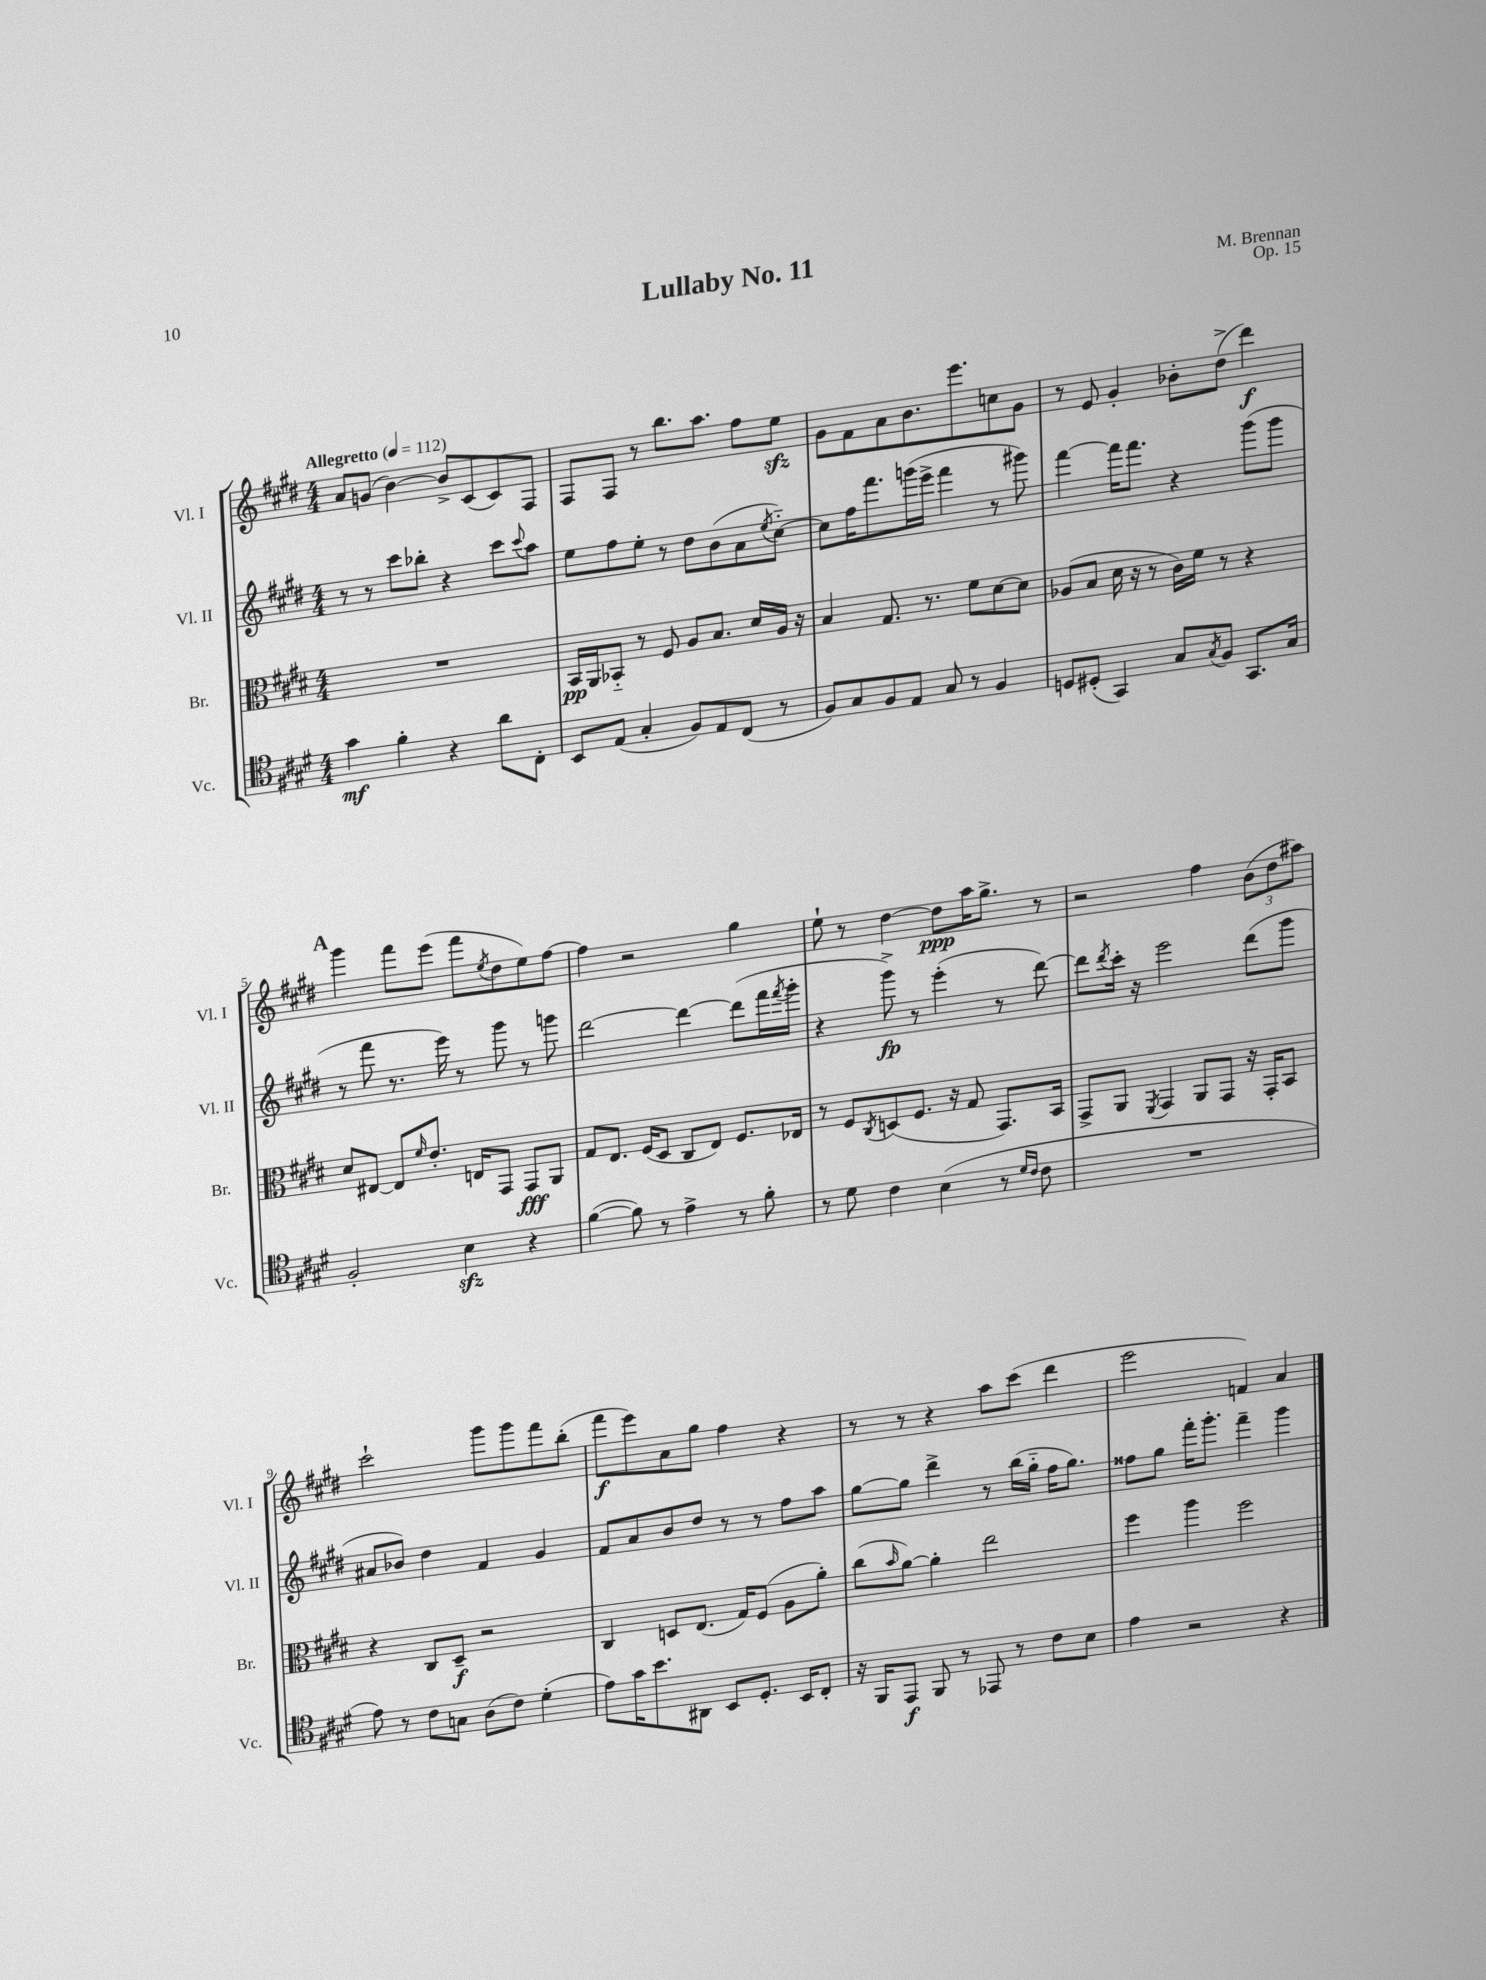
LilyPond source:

\header { title = "Lullaby No. 11" composer = "M. Brennan" opus = "Op. 15" }
<<
\new StaffGroup <<
\new Staff = "s0" \with { instrumentName = "Vl. I" shortInstrumentName = "Vl. I" } {
    \clef treble \key e \major \numericTimeSignature \time 4/4 \tempo "Allegretto" 4 = 112
    a'8 g'8( b'4~) b'8-> cis'8( cis'8) fis8 |
    fis8 fis8 r8 b''8. a''8. fis''8 e''8\sfz |
    gis'8 fis'8 a'8 b'8. e'''8. c''8 gis'8 |
    r8 e'8 gis'4-. bes'8-. dis''8->( dis'''4\f) |
    \mark \markup { \bold "A" } gis'''4 fis'''8 e'''8( fis'''8 \acciaccatura { e''8 } dis''8 e''8) fis''8~ |
    fis''4 r2 gis''4 |
    e''8-! r8 dis''4~ dis''8\ppp a''16 gis''8.-> r8 |
    r2 fis''4 \tuplet 3/2 { b'8( dis''8 ais''8) } |
    cis'''2-! gis'''8 gis'''8 fis'''8 b''8-.( |
    fis'''8\f e'''8) a'8 gis''8 fis''4 r4 |
    r8 r8 r4 a''8 cis'''8( dis'''4 |
    e'''2 f'4) a'4 \bar "|." |
}
\new Staff = "s1" \with { instrumentName = "Vl. II" shortInstrumentName = "Vl. II" } {
    \clef treble \key e \major \numericTimeSignature \time 4/4
    r8 r8 cis'''8 bes''8-. r4 cis'''8 \appoggiatura { cis'''8 } a''8 |
    e''8 fis''8 e''8-. r8 dis''8 b'8( a'8 \acciaccatura { e''8 } cis''8~-_) |
    cis''8 fis''16 fis'''8. g'''16( e'''16-> fis'''4 r8 gis'''8) |
    fis'''4~ fis'''16 fis'''8. r4 gis'''8( gis'''8 |
    \mark \markup { \bold "A" } r8 fis'''8 r8. e'''16) r8 gis'''8 r8 g'''8 |
    dis'''2~ dis'''4~ dis'''8( fis'''16 \acciaccatura { fis'''8 } gis'''16-. |
    r4 gis'''8->\fp) r8 e'''4-.( r8 dis'''8~) |
    dis'''8 \acciaccatura { dis'''8 } cis'''16-. r16 e'''2 dis'''8( gis'''8 |
    ais'8 bes'8) dis''4 fis'4 gis'4 |
    fis'8 a'8 b'8 dis''8 r8 r8 fis''8 a''8 |
    gis''8~ gis''8 dis'''4-> r8 b''16( gis''16-_ fis''16 gis''8.) |
    fisis''8 gis''8 fis'''16-. gis'''8.-. fis'''4-- gis'''4 \bar "|." |
}
\new Staff = "s2" \with { instrumentName = "Br." shortInstrumentName = "Br." } {
    \clef alto \key e \major \numericTimeSignature \time 4/4
    R1 |
    b,16\pp a,16 bes,8-_ r8 fis8 a8 b8. dis'16 a16 r16 |
    b4 gis8. r8. fis'8 dis'8~ dis'8 |
    aes8( b8 dis'16 r16 r8 cis'16) fis'16 r8 r4 |
    \mark \markup { \bold "A" } dis'8 eis8~ eis8 \grace { fis'16 } e'8.-. e16 gis,8 gis,8\fff a,8 |
    gis8 e8. fis16( dis8 cis8 e8) fis8. ees16 |
    r8 fis8 \acciaccatura { cis8 } d8( fis8. r16 gis8 gis,8.) b,16 |
    gis,8-> a,8 \acciaccatura { fis,8 } gis,4 a,8 gis,8 r16 gis,16-. b,8 |
    r4 cis8 dis8--\f r2 |
    cis4 d8 e8.( gis16) fis8( a8 a'8-.) |
    cis''8( \grace { b'16 } a'8~) a'4-. e''2 |
    fis''4 a''4 fis''2 \bar "|." |
}
\new Staff = "s3" \with { instrumentName = "Vc." shortInstrumentName = "Vc." } {
    \clef tenor \key e \major \numericTimeSignature \time 4/4
    gis'4\mf fis'4-. r4 a'8 cis8-. |
    b,8 e8( gis4-. fis8) e8 cis8( r8 |
    fis8) gis8 fis8 e8 gis8 r8 fis4 |
    d8 dis8-.( gis,4) gis8 \acciaccatura { gis8 } fis8 gis,8. gis16 |
    \mark \markup { \bold "A" } fis2-. b4\sfz r4 |
    fis'4~( fis'8) r8 e'4-> r8 fis'8-. |
    r8 dis'8 cis'4 b4( r8 \grace { dis'16 cis'16 } cis'8 |
    R1 |
    e'8) r8 cis'8 g8 a8( cis'8) dis'4-.( |
    e'8) gis'16 b'8. ais,8 b,8 dis8.-. b,16 cis8-. |
    r16 fis,16 e,8\f fis,8 r8 ees,8 r8 cis'8 b8 |
    e'4 r2 r4 \bar "|." |
}
>>
>>
